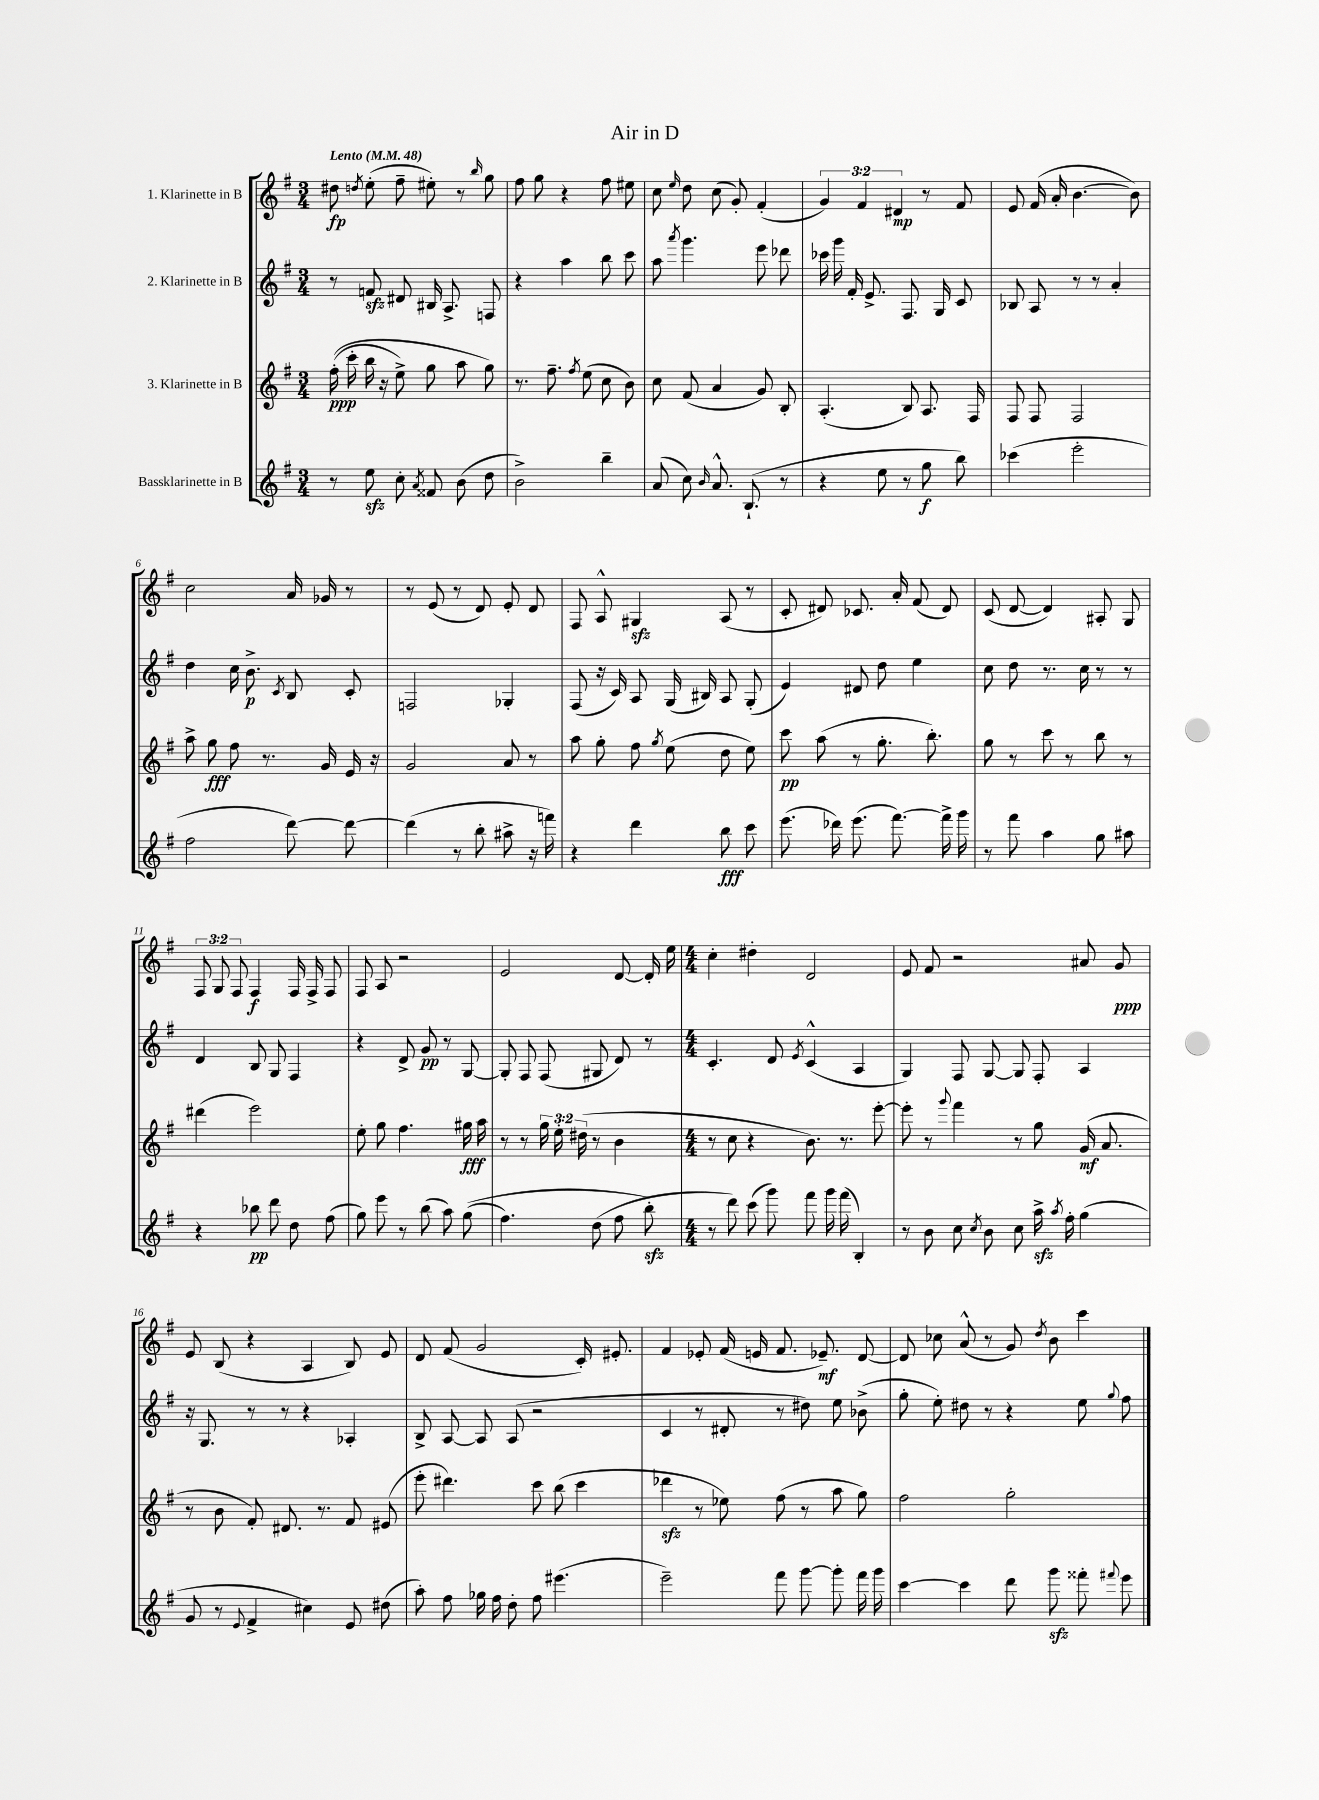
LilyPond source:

\header { title = "Air in D" }
<<
\new StaffGroup <<
\new Staff = "s0" \with { instrumentName = "1. Klarinette in B" } {
    \clef treble \key g \major \numericTimeSignature \time 3/4 \override Staff.TupletNumber.text = #tuplet-number::calc-fraction-text \tempo "Lento" 4 = 48
    \autoBeamOff dis''8\fp \acciaccatura { d''8 } e''8-.( fis''8-- eis''8-.) r8 \grace { b''16 } g''8 |
    fis''8 g''8 r4 fis''8 eis''8 |
    c''8 \grace { e''16 } d''8 c''8( g'8-.) fis'4-.( |
    \tuplet 3/2 { g'4) fis'4 dis'4\mp } r8 fis'8 |
    e'8 fis'16( a'16-. b'4.~ b'8) |
    c''2 a'16 ges'16 r8 |
    r8 e'8( r8 d'8) e'8-. d'8 |
    fis8 a8-^ gis4\sfz a8( r8 |
    c'8-. dis'8) ces'8. a'16-. fis'8( dis'8) |
    c'8( d'8~ d'4) ais8-. g8 |
    \tuplet 3/2 { fis8 g8 fis8 } fis4\f fis16 fis16-> fis8 |
    fis8 a8 r2 |
    e'2 d'8~ d'16-. e''16 |
    \numericTimeSignature \time 4/4 c''4-. dis''4-. d'2 |
    e'8 fis'8 r2 ais'8 g'8\ppp |
    e'8 b8( r4 a4 b8) e'8 |
    d'8 fis'8( g'2 c'16-.) eis'8.-. |
    fis'4 ees'8-. fis'16( e'16 fis'8. ees'8.--\mf) d'8~ |
    d'8 ces''8 a'8-^( r8 g'8) \acciaccatura { d''8 } b'8 c'''4 \bar "|." |
}
\new Staff = "s1" \with { instrumentName = "2. Klarinette in B" } {
    \clef treble \key g \major \numericTimeSignature \time 3/4
    \autoBeamOff r8 f'8\sfz dis'8 bis16 a8.-> f8 |
    r4 a''4 b''8 c'''8 |
    a''8 \acciaccatura { a'''8 } g'''4. e'''8 des'''8 |
    ces'''16 g'''16 fis'16-. e'8.-> fis8. g16 c'8 |
    bes8 a8 r8 r8 a'4-. |
    d''4 c''16 b'8.->\p \acciaccatura { c'8 } b8 c'8-. |
    f2 ges4-. |
    fis8( r16 c'16) a8 g16( bis16) a8 g8-.( |
    e'4) dis'8 d''8 e''4 |
    c''8 d''8 r8. c''16 r8 r8 |
    d'4 b8 g8 fis4 |
    r4 d'8-> g'8\pp r8 g8~ |
    g8-. fis8 fis8( gis8 d'8) r8 |
    \numericTimeSignature \time 4/4 c'4.-. d'8 \acciaccatura { e'8 } c'4-^( a4 |
    g4) fis8 g8~ g8 fis8-. a4 |
    r16 g8. r8 r8 r4 aes4-. |
    b8-> a8~ a8 a8( r2 |
    c'4 r8 dis'8-. r8 dis''8) e''8 bes'8->( |
    g''8-. e''8-.) dis''8 r8 r4 e''8 \appoggiatura { g''8 } fis''8 \bar "|." |
}
\new Staff = "s2" \with { instrumentName = "3. Klarinette in B" } {
    \clef treble \key g \major \numericTimeSignature \time 3/4 \override Staff.TupletNumber.text = #tuplet-number::calc-fraction-text
    \autoBeamOff fis''16-.\ppp(\( c'''16-. b''16 r16 e''8->) g''8 a''8 g''8\) |
    r8. fis''8.-- \acciaccatura { fis''8 } e''8( c''8 b'8) |
    c''8 fis'8( a'4 g'8) b8-. |
    a4.-.( b8) a8. fis16 |
    fis8 fis8 fis2 |
    a''8-> g''8\fff fis''8 r8. g'16 e'16 r16 |
    g'2 a'8 r8 |
    a''8 g''8-. fis''8 \acciaccatura { g''8 } e''8( d''8 e''8) |
    c'''8\pp a''8( r8 g''8.-. b''8.-.) |
    g''8 r8 c'''8 r8 b''8 r8 |
    dis'''4( e'''2) |
    e''8-. g''8 fis''4. gis''16\fff a''16 |
    r8 r8 \tuplet 3/2 { g''16 e''16-. dis''16( } r8 b'4 |
    \numericTimeSignature \time 4/4 r8 c''8 r4 b'8.) r8. e'''8~-. |
    e'''8-. r8 \appoggiatura { g'''8 } fis'''4 r8 g''8 g'16\mf( a'8. |
    r8 b'8 fis'8-.) dis'8. r8. fis'8 eis'8( |
    e'''8-. dis'''4.) c'''8 b''8( c'''4 |
    des'''4\sfz r8 ees''8) fis''8( r8 a''8 g''8) |
    fis''2 g''2-. \bar "|." |
}
\new Staff = "s3" \with { instrumentName = "Bassklarinette in B" } {
    \clef treble \key g \major \numericTimeSignature \time 3/4
    \autoBeamOff r8 e''8\sfz c''8-. \acciaccatura { a'8 } fisis'8 b'8( d''8 |
    b'2->) b''4-- |
    a'8( c''8) \grace { b'16 } a'8.-^ b8.-!( r8 |
    r4 e''8 r8 g''8\f b''8) |
    ces'''4( e'''2-. |
    fis''2 d'''8~) d'''8~ |
    d'''4( r8 b''8-. ais''8-> r16 f'''16) |
    r4 d'''4 b''8\fff c'''8 |
    e'''8.( des'''16) e'''8.( fis'''8.~) fis'''16-> g'''16 |
    r8 fis'''8 a''4 g''8 ais''8 |
    r4 bes''8\pp d'''8 d''8 fis''8( |
    g''8) e'''8 r8 b''8( a''8) g''8(\( |
    fis''4.) d''8( fis''8 b''8-.\sfz\) |
    \numericTimeSignature \time 4/4 r8 d'''8) c'''8( g'''8) fis'''8 g'''16 fis'''16( b4-.) |
    r8 b'8 c''8 \acciaccatura { c''8 } b'8 c''8 a''16->\sfz \acciaccatura { a''8 } fis''16-. g''4( |
    g'8 r8 \appoggiatura { e'8 } fis'4-> cis''4) e'8 dis''8( |
    a''8-.) fis''8 ges''16 fis''16 d''8-. fis''8 eis'''4.( |
    e'''2--) fis'''8 g'''8~ g'''8-. fis'''16 g'''16 |
    c'''4~ c'''4 d'''8 g'''8\sfz fisis'''8-. \appoggiatura { fis'''8 } e'''8 \bar "|." |
}
>>
>>
